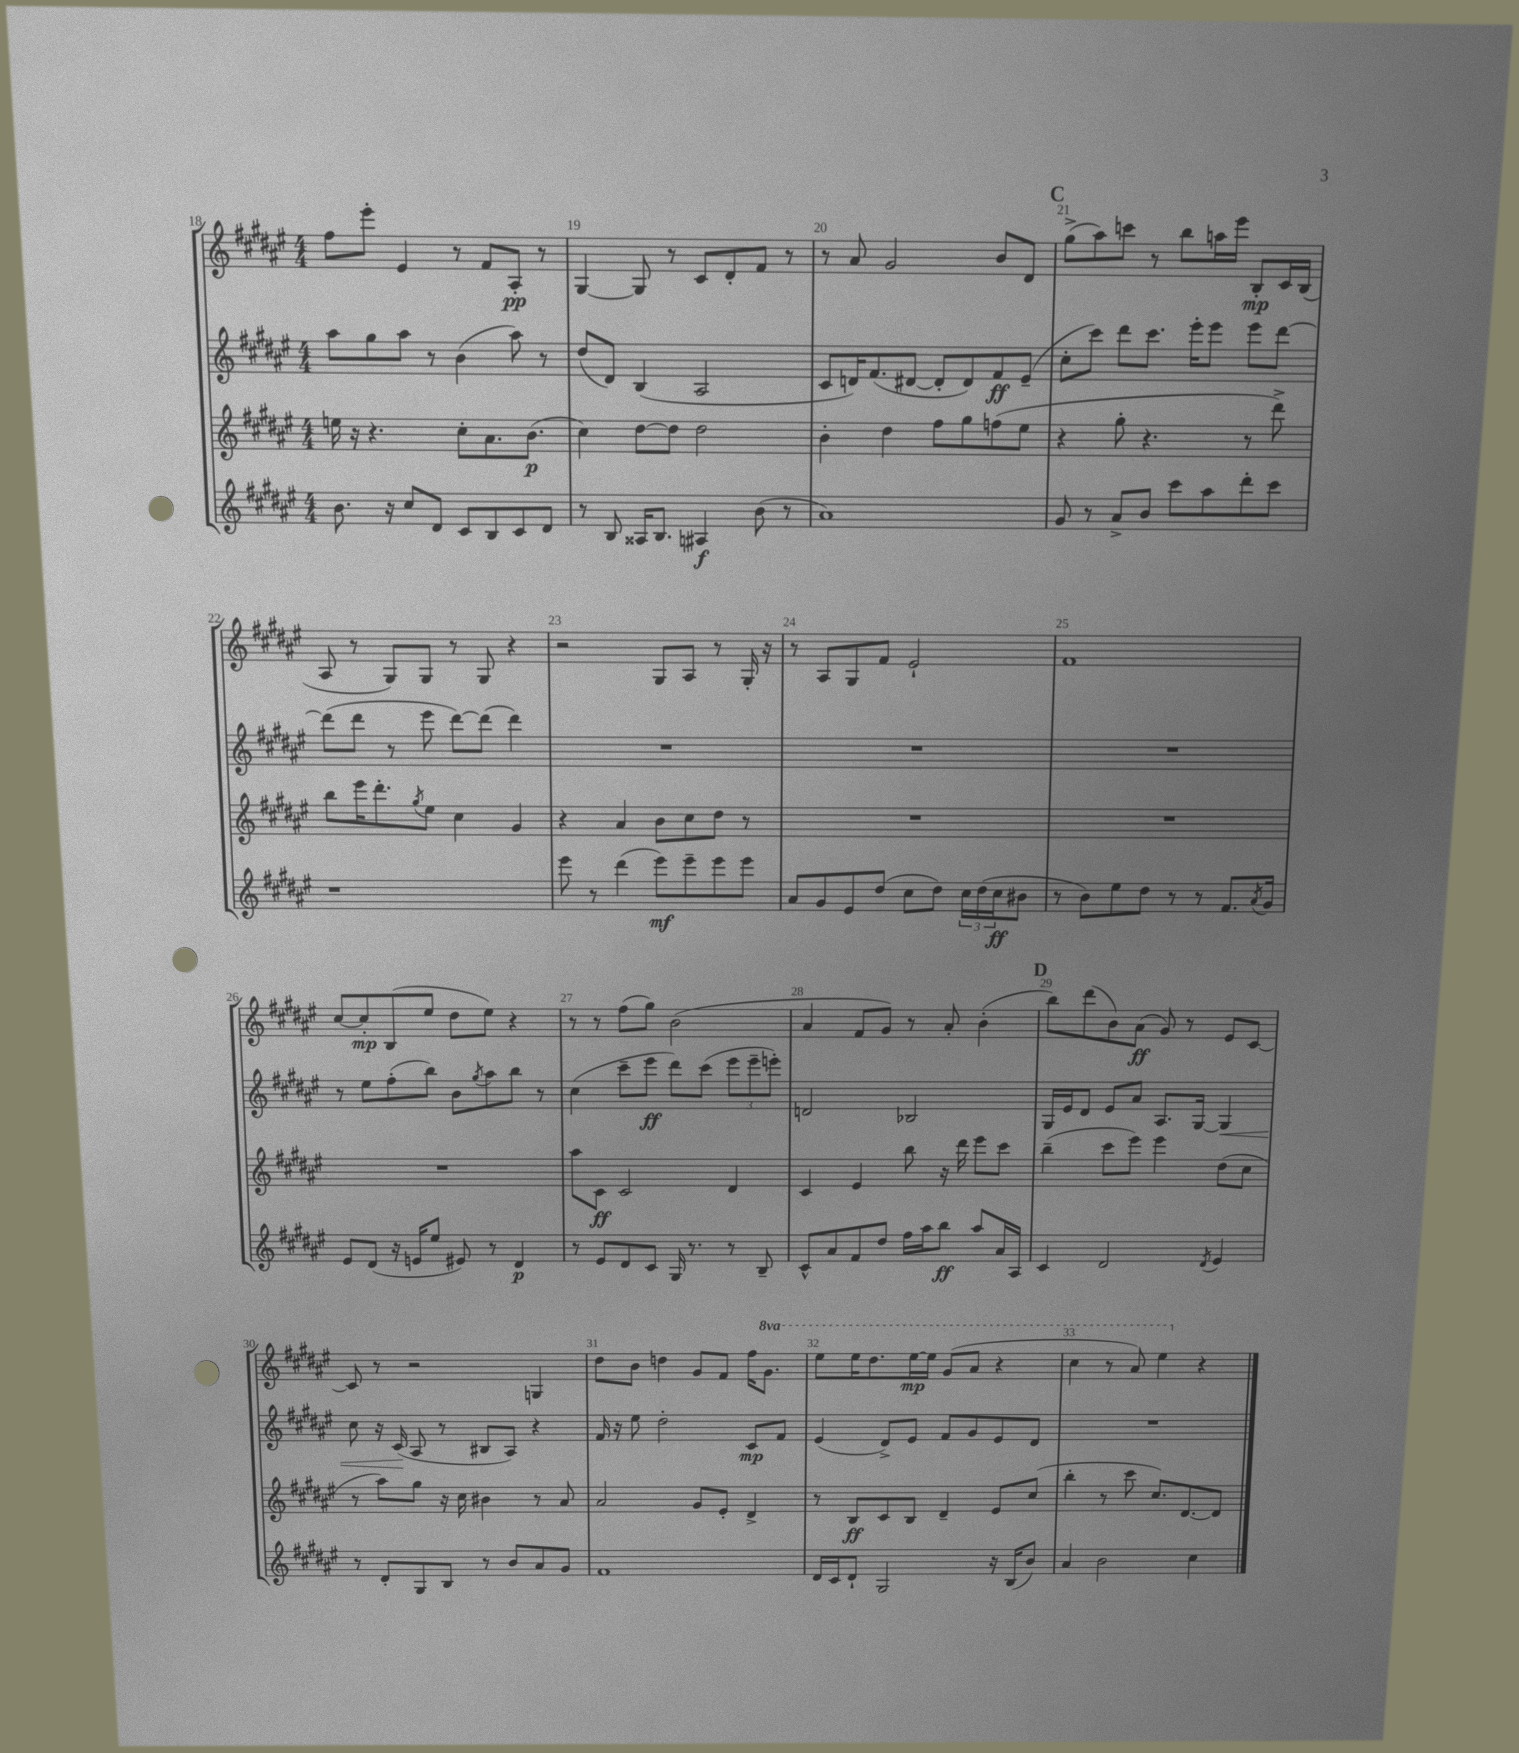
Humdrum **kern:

**kern	**kern	**kern	**kern
*staff4	*staff3	*staff2	*staff1
*clefG2	*clefG2	*clefG2	*clefG2
*k[f#c#g#d#a#e#]	*k[f#c#g#d#a#e#]	*k[f#c#g#d#a#e#]	*k[f#c#g#d#a#e#]
*M4/4	*M4/4	*M4/4	*M4/4
8.b	16ee	8aa#	8ff#
.	16r	.	.
.	4.r	8gg#	8eee#'
16r	.	.	.
8cc#	.	8aa#	4e#
8d#	.	8r	.
8c#	8cc#'	(4b	8r
8B	8.a#	.	8f#
8c#	.	8aa#)	8A#'
.	(8.b	.	.
8d#	.	8r	8r
=	=	=	=
8r	4cc#)	(8dd#	[4G#
8B	.	8d#)	.
16A##	[8dd#	(4B	8G#]
8.B	.	.	.
.	8dd#]	.	8r
4A#	2dd#	2A#	8c#
.	.	.	8d#'
(8b	.	.	8f#
8r	.	.	8r
=	=	=	=
1a#)	4b'	8c#	8r
.	.	16d)	8a#
.	.	(8.f#	.
.	4dd#	.	2g#
.	.	[8d#	.
.	8ff#	8d#']	.
.	8gg#	8d#)	.
.	(8ff	8f#	8b
.	8ee#	(8e#~	8d#
=	=	=	=
8g#	4r	8cc#'	(8gg#^
8r	.	8ccc#)	8aa#)
8a#^	8gg#'	8ddd#	8ccc
8b	4.r	8.ccc#	8r
8ccc#	.	.	8bb
.	.	16eee#'	.
8aa#	.	8eee#	16aa
.	.	.	16eee#
8ddd#'	8r	8eee#	8B'
8ccc#	8ddd#^)	[8ddd#	16c#
.	.	.	(16B
=	=	=	=
1r	8bb	(8ddd#]	8A#
.	16eee#	8ddd#	8r
.	8.ddd#'	.	.
.	.	8r	8G#)
.	8qgg#	.	.
.	8ee#	8eee#	8G#
.	4cc#	[8ddd#)	8r
.	.	(8ddd#]	8G#
.	4g#	4ddd#)	4r
=	=	=	=
8eee#	4r	1r	2r
8r	.	.	.
(4ddd#	4a#	.	.
8eee#)	8b	.	8G#
8eee#~	8cc#	.	8A#
8eee#	8dd#	.	8r
8eee#	8r	.	16G#'
.	.	.	16r
=	=	=	=
8a#	1r	1r	8r
8g#	.	.	8A#
8e#	.	.	8G#
(8dd#	.	.	8f#
8cc#	.	.	2e#`
8dd#)	.	.	.
24cc#	.	.	.
(24dd#	.	.	.
24cc#	.	.	.
8b#	.	.	.
=	=	=	=
8r	1r	1r	1f#
8b)	.	.	.
8ee#	.	.	.
8dd#	.	.	.
8r	.	.	.
8r	.	.	.
8.f#	.	.	.
8qa#	.	.	.
16g#	.	.	.
=	=	=	=
8e#	1r	8r	[8cc#
(8d#	.	8ee#	8cc#']
16r	.	(8ff#'	(8B
16e	.	.	.
8ee#	.	8bb)	8ee#
8e#)	.	8b	8dd#
.	.	8qgg#	.
8r	.	8aa#	8ee#)
4d#	.	8bb	4r
.	.	8r	.
=	=	=	=
8r	8aa#	(4cc#	8r
8e#	8c#	.	8r
8d#	2c#	8ccc#~	(8ff#
8c#	.	8eee#	8gg#)
16G#	.	8ddd#)	(2b
8.r	.	.	.
.	.	(8ccc#	.
8r	4d#	12eee#	.
.	.	12eee#~	.
8B~	.	.	.
.	.	12eee')	.
=	=	=	=
8c#^^	4c#	2d	4a#
8a#	.	.	.
8f#	4e#	.	8f#
8dd#	.	.	8g#)
16ff#	8bb	2B-	8r
16aa#	.	.	.
8bb	16r	.	8a#'
.	16ddd#	.	.
8aa#	8eee#	.	(4b'
16a#	8ccc#	.	.
16A#	.	.	.
=	=	=	=
4c#	(4bb~	16G#	8bb)
.	.	16e#	.
.	.	8d#	(8ddd#
2d#	8ccc#	8e#	8b)
.	8eee#)	8a#	(8a#
.	4eee#	8.A#	8g#)
.	.	.	8r
.	.	[16G#	.
8qd#	.	.	.
4e#	(8dd#	4G#]	8e#
.	8cc#	.	[8c#
=	=	=	=
8r	8r	8cc#	8c#]
8d#'	8aa#)	16r	8r
.	.	(16c#	.
8G#	8gg#	8A#	2r
8B	16r	8r	.
.	16cc#	.	.
8r	4b#	8B#	.
8b	.	8A#)	.
8a#	8r	4r	4G
8g#	8a#	.	.
=	=	=	=
1f#	2a#	16f#	8dd#
.	.	16r	.
.	.	8ee#	8b
.	.	2dd#'	4dd
.	8g#	.	8g#
.	8e#'	.	8f#
.	4d#^	8c#	16ff#
.	.	.	8.gg#
.	.	8f#	.
=	=	=	=
16d#	8r	(4e#	8eee#
16c#	.	.	.
8d#`	8B	.	16eee#
.	.	.	8.ddd#
2G#	8c#	8d#^)	.
.	8B	8e#	[16eee#
.	.	.	16eee#]
.	4d#~	8f#	(8gg#
.	.	8g#	8aa#
16r	8e#	8e#	4r
(16B	.	.	.
8b)	(8cc#	8d#	.
=	=	=	=
4a#	4bb'	1r	4ccc#
2b	8r	.	8r
.	8ccc#	.	8aa#)
.	8.cc#)	.	4eee#
.	[8.d#	.	.
4cc#	.	.	4r
.	8d#]	.	.
==	==	==	==
*-	*-	*-	*-
